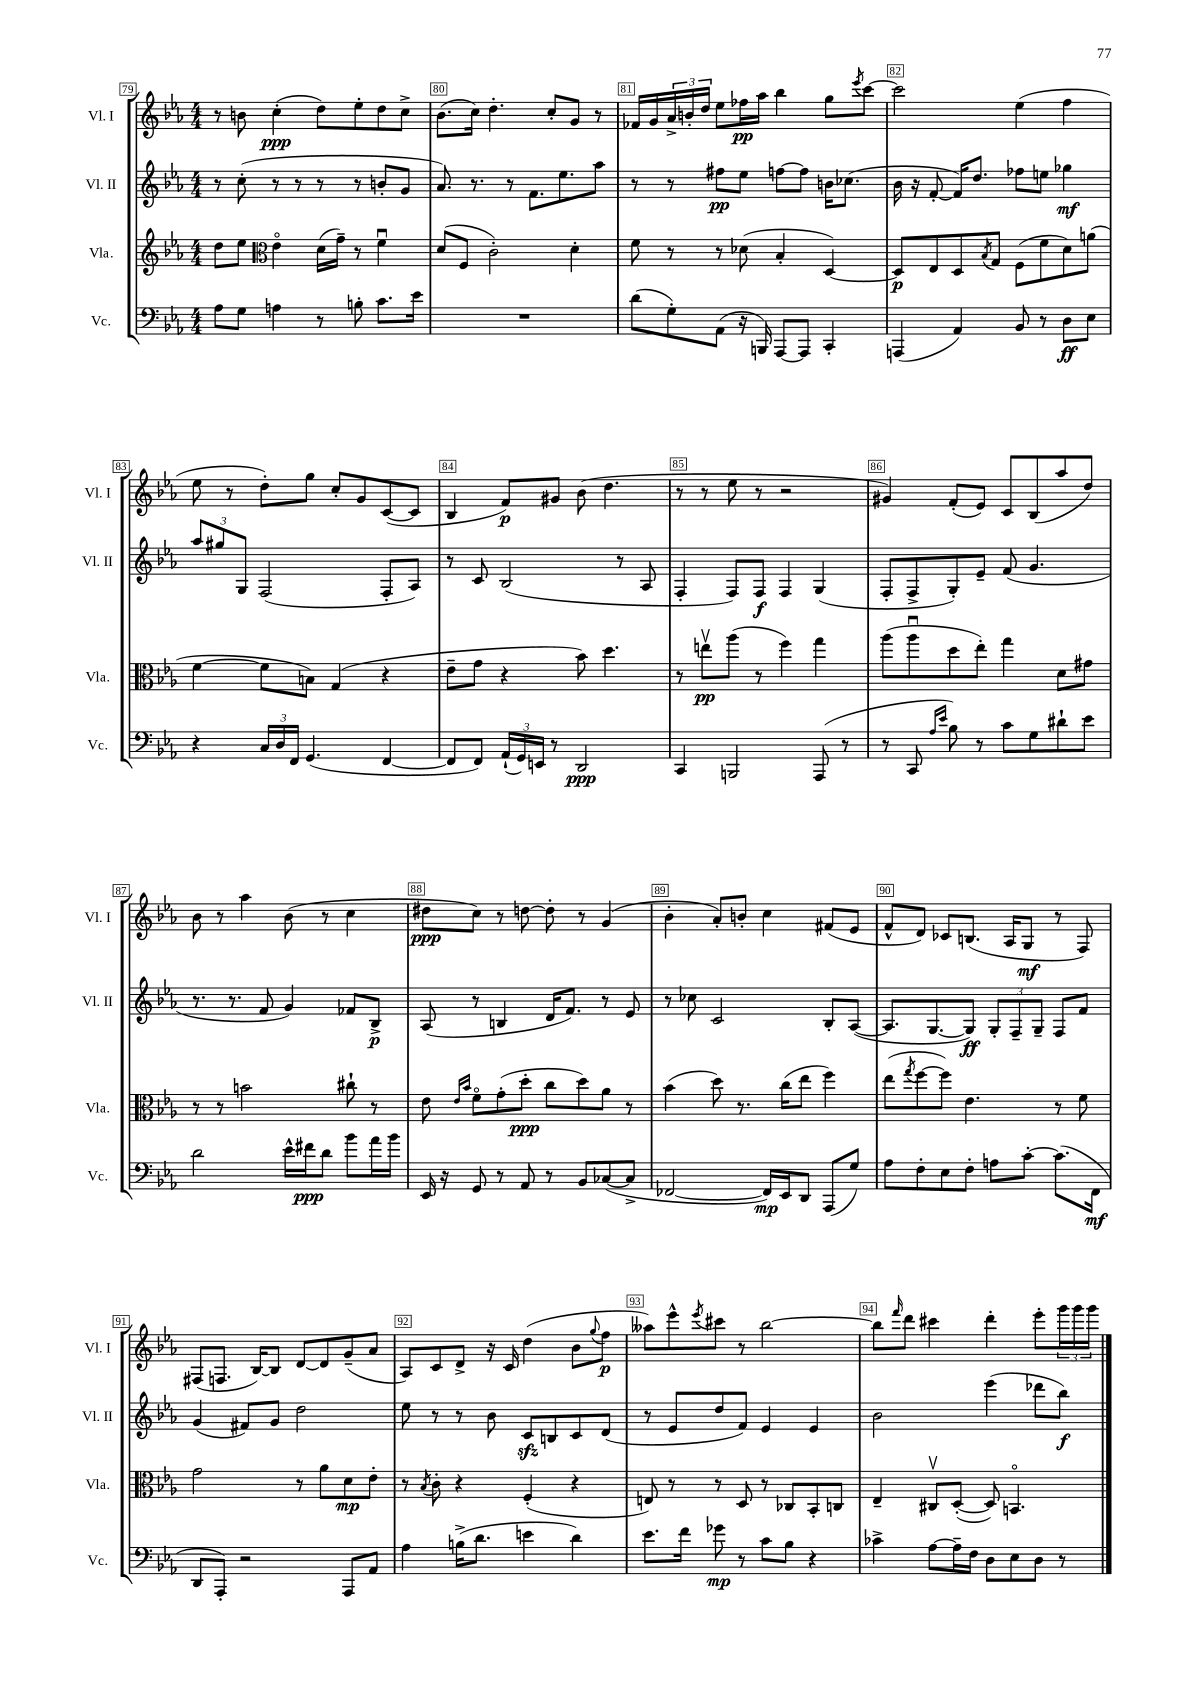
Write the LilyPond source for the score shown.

<<
\new StaffGroup <<
\new Staff = "s0" \with { instrumentName = "Vl. I" shortInstrumentName = "Vl. I" } {
    \clef treble \key ees \major \numericTimeSignature \time 4/4
    r8 b'8 c''4-.\ppp( d''8) ees''8-. d''8 c''8-> |
    bes'8.( c''16) d''4.-. c''8-. g'8 r8 |
    fes'16 g'16 \tuplet 3/2 { aes'16-> b'16-. d''16 } ees''8 fes''16\pp aes''16 bes''4 g''8 \acciaccatura { ees'''8 } c'''8~ |
    c'''2 ees''4( f''4 |
    ees''8 r8 d''8-.) g''8 c''8-. g'8 c'8~( c'8 |
    bes4 f'8\p) gis'8 bes'8( d''4. |
    r8 r8 ees''8 r8 r2 |
    gis'4) f'8-.( ees'8) c'8 bes8( aes''8 d''8) |
    bes'8 r8 aes''4 bes'8( r8 c''4 |
    dis''8\ppp c''8) r8 d''8~ d''8-. r8 g'4( |
    bes'4-. aes'8-.) b'8-. c''4 fis'8( ees'8 |
    f'8-^ d'8) ces'8 b8.( aes16 g8\mf r8 f8) |
    fis8( f8. bes16~) bes8 d'8~ d'8 g'8--( aes'8 |
    aes8) c'8 d'8-> r16 c'16 d''4( bes'8 \appoggiatura { g''8 } f''8\p |
    aeses''8) ees'''8-^ \acciaccatura { ees'''8 } cis'''8 r8 bes''2~ |
    bes''8 \grace { f'''16 } d'''8 cis'''4 d'''4-. ees'''8-. \tuplet 3/2 { g'''16 g'''16 g'''16 } \bar "|." |
}
\new Staff = "s1" \with { instrumentName = "Vl. II" shortInstrumentName = "Vl. II" } {
    \clef treble \key ees \major \numericTimeSignature \time 4/4
    r8 c''8-.( r8 r8 r8 r8 b'8-. g'8 |
    aes'8.) r8. r8 f'8. ees''8. aes''8 |
    r8 r8 fis''8\pp ees''8 f''8~ f''8 b'16 ces''8.( |
    bes'16 r16 f'8~-. f'16) d''8. fes''8 e''8 ges''4\mf |
    \tuplet 3/2 { aes''8 gis''8 g8 } f2( f8-. aes8) |
    r8 c'8 bes2( r8 aes8 |
    f4-. f8) f8\f f4 g4( |
    f8-. f8-> g8-.) ees'8-- f'8( g'4. |
    r8. r8. f'8 g'4) fes'8 bes8->\p |
    aes8( r8 b4 d'16 f'8.) r8 ees'8 |
    r8 ces''8 c'2 bes8-. aes8~( |
    aes8. g8.~ g8\ff) \tuplet 3/2 { g8-. f8-- g8-- } f8 f'8 |
    g'4( fis'8) g'8 d''2 |
    ees''8 r8 r8 bes'8 c'8\sfz b8 c'8 d'8( |
    r8 ees'8 d''8 f'8) ees'4 ees'4 |
    bes'2 ees'''4( des'''8 bes''8\f) \bar "|." |
}
\new Staff = "s2" \with { instrumentName = "Vla." shortInstrumentName = "Vla." } {
    \clef treble \key ees \major \numericTimeSignature \time 4/4
    d''8 ees''8 \clef alto ees'4\flageolet d'16( g'16--) r8 f'4\downbow |
    d'8( f8 c'2-.) d'4-. |
    f'8 r8 r8 des'8( bes4-. d4~) |
    d8\p ees8 d8 \acciaccatura { bes8 } g8 f8( f'8 d'8) a'8( |
    f'4~ f'8 b8) g4( r4 |
    ees'8-- g'8 r4 bes'8) d''4. |
    r8 e''8\upbow\pp aes''8( r8 f''4) g''4 |
    aes''8( aes''8\downbow d''8 ees''8-.) g''4 d'8 gis'8 |
    r8 r8 b'2 cis''8-! r8 |
    ees'8 \grace { ees'16 bes'16 } f'8\flageolet g'8-.( d''8-.\ppp c''8 d''8) aes'8 r8 |
    bes'4( d''8) r8. c''16( ees''8 f''4) |
    ees''8( \acciaccatura { g''8 } f''8~ f''8) ees'4. r8 f'8 |
    g'2 r8 aes'8 d'8\mp ees'8-. |
    r8 \acciaccatura { bes8 } c'8-. r4 f4-.( r4 |
    e8) r8 r8 d8 r8 ces8 bes,8-. c8 |
    ees4-- cis8\upbow d8~-.( d8) b,4.\flageolet \bar "|." |
}
\new Staff = "s3" \with { instrumentName = "Vc." shortInstrumentName = "Vc." } {
    \clef bass \key ees \major \numericTimeSignature \time 4/4
    aes8 g8 a4 r8 b8-. c'8. ees'16 |
    R1 |
    d'8( g8-.) aes,8( r16 b,,16) aes,,8~ aes,,8 c,4-. |
    a,,4( aes,4) bes,8 r8 d8\ff ees8 |
    r4 \tuplet 3/2 { c16 d16 f,16 } g,4.( f,4~ |
    f,8 f,8) \tuplet 3/2 { aes,16-!( g,16) e,16 } r8 d,2\ppp |
    c,4 b,,2 aes,,8( r8 |
    r8 c,8 \grace { aes16 ees'16 } bes8) r8 c'8 g8 dis'8-! ees'8 |
    d'2 ees'16-^ fis'16\ppp d'8 bes'8 aes'16 bes'16 |
    ees,16 r16 g,8 r8 aes,8 r8 bes,8 ces8~( ces8-> |
    fes,2~ fes,16\mp) ees,16 d,8 aes,,8( g8) |
    aes8 f8-. ees8 f8-. a8 c'8~-. c'8.( f,16\mf |
    d,8 aes,,8-.) r2 aes,,8 aes,8 |
    aes4 b16->( d'8. e'4 d'4) |
    ees'8. f'16 ges'8\mp r8 c'8 bes8 r4 |
    ces'4-> aes8~ aes16-- f16 d8 ees8 d8 r8 \bar "|." |
}
>>
>>
\layout { \context { \Score currentBarNumber = #79 \override BarNumber.break-visibility = ##(#f #t #t) barNumberVisibility = #all-bar-numbers-visible \override BarNumber.stencil = #(make-stencil-boxer 0.1 0.3 ly:text-interface::print) } }
